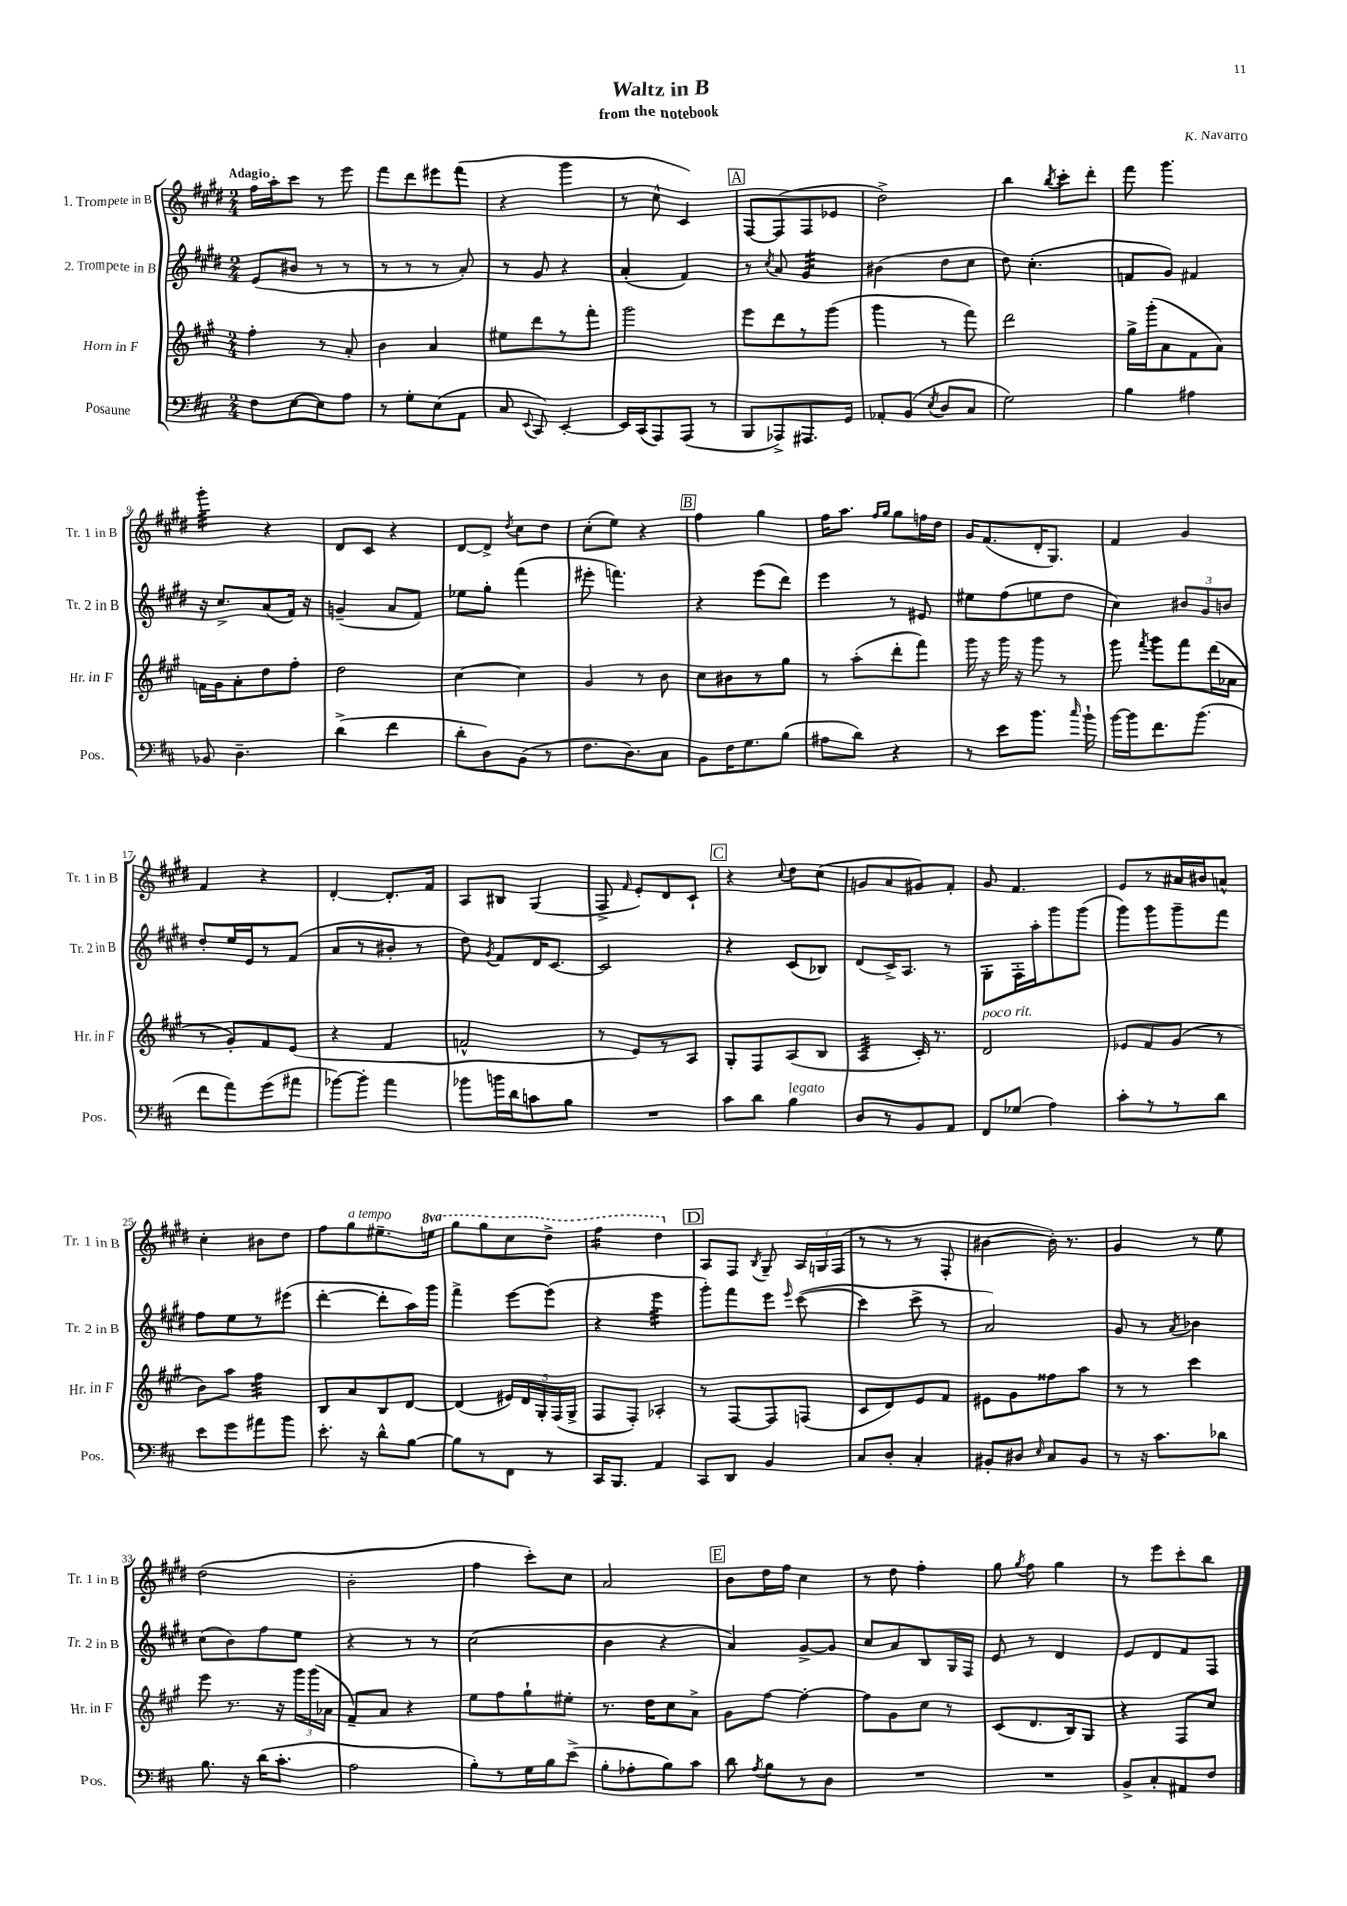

**kern	**kern	**kern	**kern
*staff4	*staff3	*staff2	*staff1
*clefF4	*clefG2	*clefG2	*clefG2
*k[f#c#]	*k[f#c#g#]	*k[f#c#g#d#]	*k[f#c#g#d#]
*M2/4	*M2/4	*M2/4	*M2/4
8F#	4ff#'	(8e	16ff#
.	.	.	16aa'
[8E	.	8b#	8ccc#
8E]	8r	8r	8r
8A	8a'	8r	8eee
=	=	=	=
8r	4b	8r	8fff#
8G'	.	8r	8ddd#
(8E	4a	8r	8eee#
8AA	.	8a')	(8fff#
=	=	=	=
8C#	8ee#	8r	4r
8qqEE	.	.	.
8CC#)	8ddd	8g#	.
[4EE'	8r	4r	4ggg#
.	8fff#'	.	.
=	=	=	=
16EE]	2ggg#	(4a'	8r
(16CC#	.	.	.
8AAA)	.	.	8cc#^^
(8AAA	.	4f#)	4c#)
8r	.	.	.
=	=	=	=
8BBB	8eee	8r	[8F#
.	.	8qcc#	.
8AAA-^)	8ddd	8a	(8F#]
8.AAA#	8r	4g#	8F#
.	(8ggg#	.	8e-
16GG	.	.	.
=	=	=	=
8AA-'	4ggg#	(4b#	2dd#^)
(8BB	.	.	.
8qE	.	.	.
8D	8r	8dd#	.
8C#	8fff#)	8cc#	.
=	=	=	=
2G)	2ddd	8dd#)	4bb
.	.	(4.cc#'	.
.	.	.	8qbb
.	.	.	8ccc#'
.	.	.	8ddd#'
=	=	=	=
4B	16gg#^	8f	8fff#
.	(16ggg#'	.	.
.	8a	8g#)	4.ggg#
4A#	8f#	4f#	.
.	8a)	.	.
=	=	=	=
8BB-	16f	16r	4ggg#'
.	16g#	8.cc#^	.
4.D~	8a'	.	.
.	8dd	(8a	4r
.	8ff#'	16f#)	.
.	.	16r	.
=	=	=	=
(4d^	2dd	(4g~	8d#
.	.	.	8c#
4f#	.	8a	4r
.	.	8f#)	.
=	=	=	=
8d'	[4cc#	8ee-	[8d#
8D)	.	8gg#'	8d#^]
.	.	.	8qdd#
(8BB	4cc#]	(4fff#	8cc#
8r	.	.	8dd#
=	=	=	=
8.F#	4g#	8eee#'	(8cc#'
.	.	4.fff)	8ee)
8.D)	.	.	.
.	8r	.	4r
8C#	8b	.	.
=	=	=	=
8BB	8cc#	4r	4ff#
16F#	8b#	.	.
8.G	.	.	.
.	8r	(8eee	4gg#
(8B	8gg#	8ddd#)	.
=	=	=	=
8A#	8r	4eee	16ff#
.	.	.	8.aa
8d)	(8aa'	.	.
.	.	.	16qqff#
.	.	.	16qqgg#
4r	8ddd'	8r	8gg#
.	8fff#)	8e#	16ff
.	.	.	16dd#
=	=	=	=
8r	16ggg#	8ee#	16g#
.	16r	.	(8.f#
8e	16ggg#	(8ff#	.
.	16r	.	.
8.b	8ggg#	8ee	16d#'
.	.	.	8.G#)
.	8r	8dd#	.
16qqcc#	.	.	.
16b`	.	.	.
=	=	=	=
[16b	8ggg#	4cc#)	4f#
16b]	.	.	.
.	8qfff#	.	.
8.f#	8ggg#	.	.
.	8fff#	12b#	4g#
(8.b	.	.	.
.	.	12g#	.
.	(16ddd	.	.
.	.	12b	.
.	16a-	.	.
=	=	=	=
8f#	8r	8dd#'	4f#
8a)	8g#')	16ee	.
.	.	16e	.
(8g	8f#	8r	4r
8a#	(8e	(8f#	.
=	=	=	=
[8b-)	4r	8a	[4d#'
8b-']	.	8r	.
4a	4f#	8b#'	8.d#']
.	.	8r	.
.	.	.	16f#
=	=	=	=
8b-	2f^^	8dd#)	8A
.	.	8qg#	.
16b	.	8f#	8B#
16d	.	.	.
8c	.	16d#	(4G#
.	.	[8.c#	.
8B	.	.	.
=	=	=	=
2r	8r	2c#]	8F#^
.	.	.	16qqf#
.	8e)	.	8e')
.	8r	.	8d#
.	8A	.	8c#`
=	=	=	=
8c#	8G#'	4r	4r
8d	8F#	.	.
.	.	.	8qqcc#
4B	(8A	(8c#	8dd#
.	8B	8B-)	(8cc#
=	=	=	=
8D	4A	(8d#	8g
8r	.	16c#^)	8a
.	.	8.A	.
8BB	16c#')	.	8g#)
.	8.r	.	.
8AA	.	8r	8f#'
=	=	=	=
8FF#	2d	8G#'	8g#
(8G-	.	16F#'	4.f#
.	.	16aa'	.
4A)	.	8ggg#	.
.	.	(8ggg#	.
=	=	=	=
8c#'	8e-	8ggg#)	8e
8r	8f#	8ggg#	8r
8r	(8g#	8ggg#~	16a#
.	.	.	16b#
8d	8r	8fff#	8a^^
=	=	=	=
8e	8b)	8ff#	4cc#'
8g	8aa	8ee	.
8a#	4ff#	8r	8b#
8b	.	(8eee#	8dd#
=	=	=	=
8.e'	8B	[4ddd#'	8ff#
.	8a	.	8gg#
16r	.	.	.
8d^^	8B	8ddd#']	8.ee#~
[8B	[8d	16aa)	.
.	.	16ggg#	16eee
=	=	=	=
8B]	(4d]	4fff#^	8ggg#
8r	.	.	8ggg#
8FF#	20e#)	[8eee	8ccc#
.	20d	.	.
.	20G#'	.	.
8r	.	(8eee]	8ddd#^
.	(20F#	.	.
.	20G#^	.	.
=	=	=	=
16CC#	8F#	4r	4fff#
8.BBB	.	.	.
.	8F#')	.	.
4AA	4A-'	4eee	4ddd#
=	=	=	=
8CC#	8r	8ggg#')	8A
8DD	[8F#	8fff#	8F#
.	.	.	8qB
4BB	8F#]	8eee	8G#~
.	.	16qqeee	.
.	(8F	([8ccc#	24A
.	.	.	24G
.	.	.	(24F#
=	=	=	=
8C#	8c#	4ccc#]	8r
8D'	8d)	.	8r
4C#'	8e	8ccc#^	8r
.	8f#	8r	8F#'
=	=	=	=
8BB#'	8e#	2a)	[4b#
8D#	8g#	.	.
16qqE	.	.	.
8C#	8ff##	.	16b#'])
.	.	.	8.r
8BB#	8aa	.	.
=	=	=	=
8r	8r	8g#	4g#
16r	8r	8r	.
8.c#	.	.	.
.	.	8qa	.
.	4ccc#	4b-	8r
8d-	.	.	8ee
=	=	=	=
8.B	8eee	(8cc#	(2dd#
.	8.r	8b)	.
16r	.	.	.
(16d	.	8ff#	.
8.c#'	16r	.	.
.	24ggg#	8ee	.
.	(24ggg#	.	.
.	24a-	.	.
=	=	=	=
2A	8f#~)	4r	2b'
.	8a	.	.
.	4r	8r	.
.	.	8r	.
=	=	=	=
8B')	8ee	(2cc#	4ff#
8r	8ff#	.	.
16G	8gg#`	.	8ccc#')
16B	.	.	.
(8e^	8ee#'	.	8cc#
=	=	=	=
8B'	8.r	4b	2a
8A-'	.	.	.
.	16dd	.	.
8B)	8cc#	4r	.
8c#	8a^	.	.
=	=	=	=
8d	8g#	4a)	8b
8qA	.	.	.
8B	[8ff#	.	16dd#
.	.	.	16ff#
8r	4ff#'_	[8g#^	4cc#
8D	.	8g#]	.
=	=	=	=
2r	8ff#]	8cc#	8r
.	8g#	8a	8dd#
.	8cc#	8B	4ff#'
.	8r	16G#	.
.	.	16F#	.
=	=	=	=
2r	(8c#	8e	8gg#
.	.	.	8qgg#
.	8.d	8r	8ff#
.	.	4d#	4gg#
.	16B)	.	.
.	8G#	.	.
=	=	=	=
8BB^	4r	8e	8r
8C#'	.	8d#	8eee
8AA#	8F#	8f#	8ccc#'
8F#	8cc#	8F#	8bb
==	==	==	==
*-	*-	*-	*-
